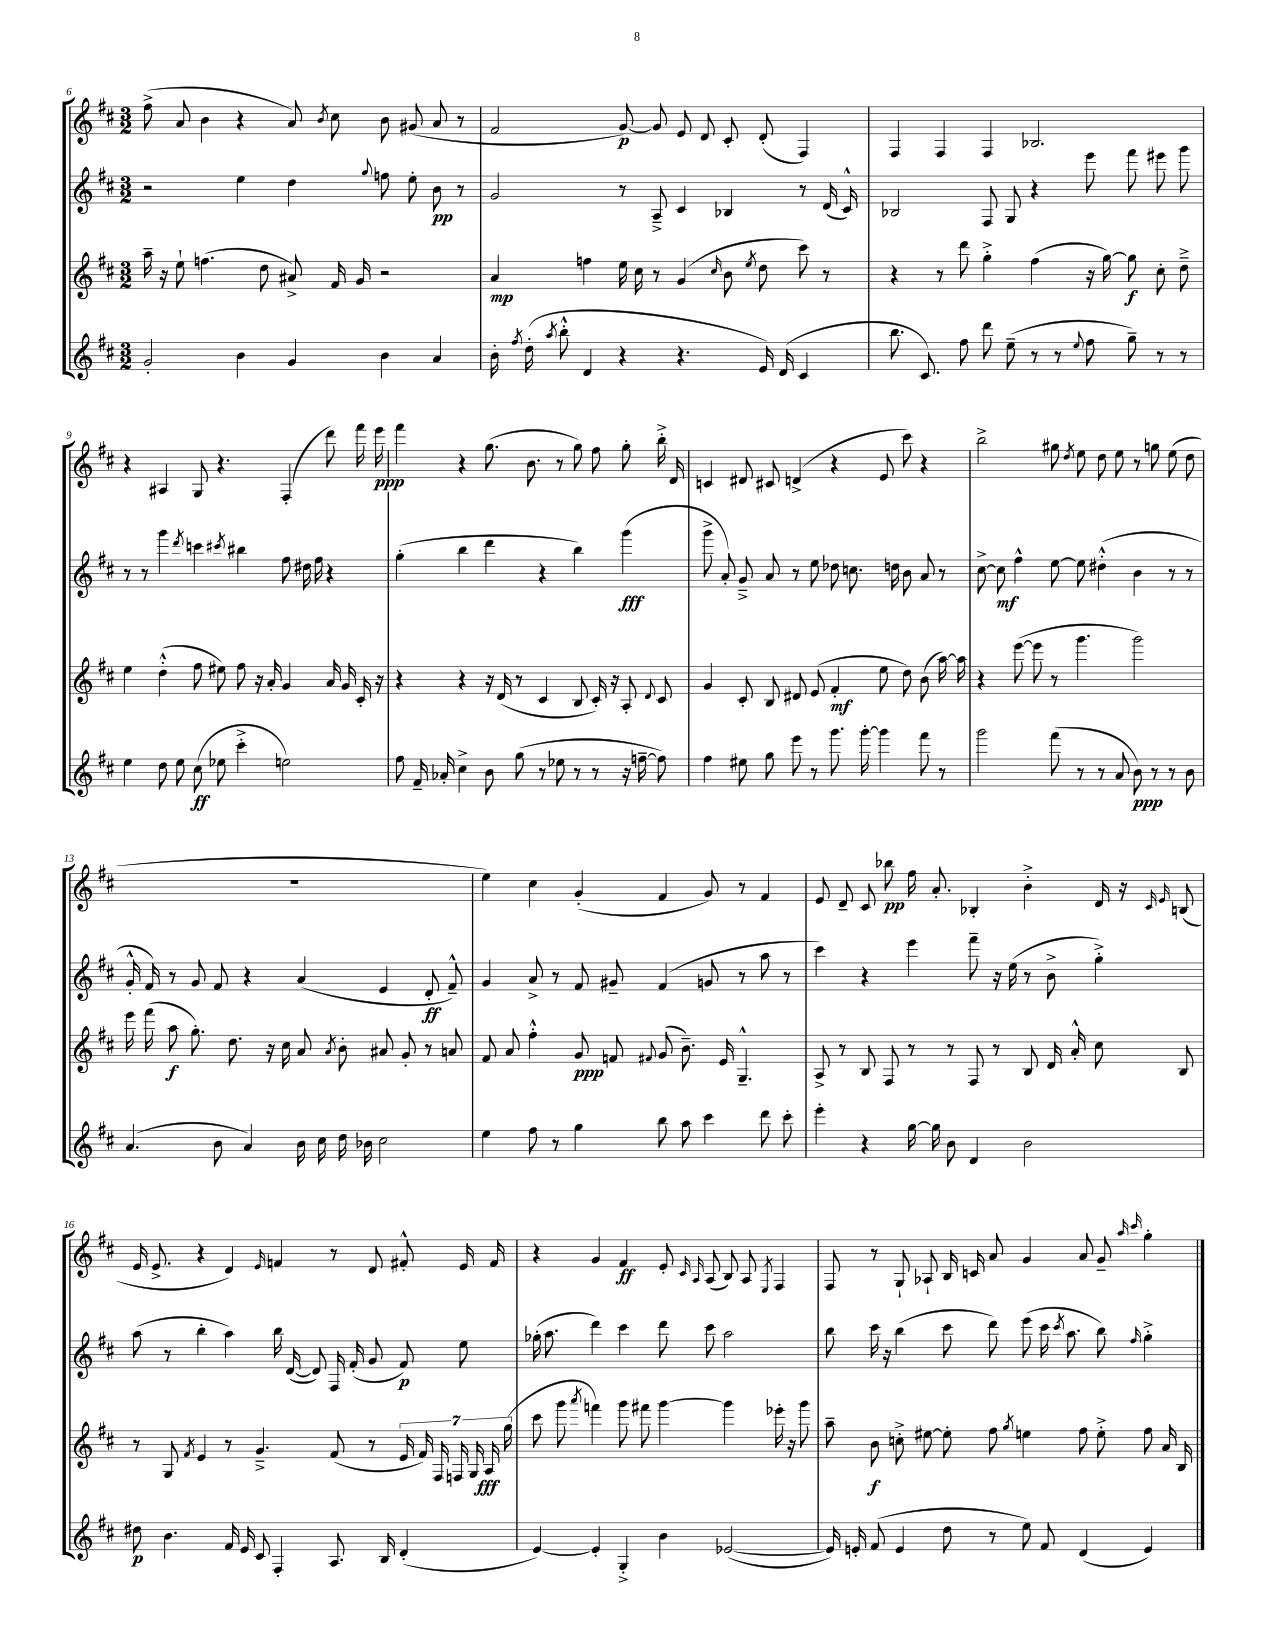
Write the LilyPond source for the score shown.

<<
\new StaffGroup <<
\new Staff = "s0" {
    \clef treble \key d \major \numericTimeSignature \time 3/2
    \autoBeamOff fis''8->( a'8 b'4 r4 a'8) \acciaccatura { b'8 } cis''8 b'8 gis'8( a'8 r8 |
    fis'2 g'8~\p) g'8 e'8 d'8 cis'8-. d'8-.( fis4) |
    fis4 fis4 fis4 bes2. |
    r4 ais4 g8 r4. fis4-.( d'''8) fis'''16 e'''16\ppp |
    fis'''4 r4 g''8.( b'8. r8 g''8) fis''8 g''8-. b''16-.-> d'16 |
    c'4 dis'8 cis'8 d'4->( r4 e'8 cis'''8) r4 |
    b''2-> gis''8 \acciaccatura { d''8 } e''8 d''8 e''8 r8 g''8 e''8( d''8 |
    R1. |
    e''4) cis''4 g'4-.( fis'4 g'8) r8 fis'4 |
    e'8 d'8-- cis'8 bes''8\pp fis''16 a'8.-. bes4-. b'4-.-> d'16 r16 \grace { cis'16 e'16 } b8( |
    e'16 e'8.-> r4 d'4) \grace { e'16 } f'4 r8 d'8 fis'8-.-^ e'16 fis'16 |
    r4 g'4 fis'4\ff e'8-. \grace { cis'16 a16 } a8( b8) a8 \acciaccatura { e8 } fis4 |
    fis8 r8 g8-! aes8-! b16 c'16 a'8 g'4 a'8 g'8-- \grace { a''16 cis'''16 } g''4-. \bar "|." |
}
\new Staff = "s1" {
    \clef treble \key d \major \numericTimeSignature \time 3/2
    \autoBeamOff r2 e''4 d''4 \appoggiatura { g''8 } f''8 e''8-. b'8\pp r8 |
    g'2 r8 a8---> cis'4 bes4 r8 d'16( cis'16-^) |
    bes2 fis8 g8 r4 e'''8 fis'''8 eis'''8 g'''8 |
    r8 r8 g'''4 \acciaccatura { d'''8 } c'''4 \acciaccatura { cis'''8 } bis''4 fis''8 dis''16 fis''16 r4 |
    g''4-.( b''4 d'''4 r4 b''4) g'''4\fff( |
    g'''8-> a'8-.) g'8---> a'8 r8 e''8 des''8 c''8. d''16 b'8 a'8 r8 |
    cis''8~-> cis''8\mf fis''4-^ e''8~ e''8 dis''4-.-^( b'4 r8 r8 |
    g'16-.-^ fis'16) r8 g'8 fis'8 r4 a'4( e'4 d'8-.\ff fis'8---^) |
    g'4 a'8-> r8 fis'8 gis'8-- fis'4( g'8 r8 a''8 r8 |
    cis'''4) r4 e'''4 fis'''8-- r16 e''16( r8 b'8-> g''4-.->) |
    a''8( r8 b''4-. a''4) b''16 d'16~( d'8) fis16 fis'16-.( g'8 fis'8\p) e''8 |
    ges''16-.( a''8. d'''4) cis'''4 d'''8 cis'''8 a''2 |
    b''8 cis'''16 r16 b''4( cis'''8 d'''8) e'''8( cis'''16 \acciaccatura { cis'''8 } a''8. b''8) \grace { fis''16 } g''4-.-> \bar "|." |
}
\new Staff = "s2" {
    \clef treble \key d \major \numericTimeSignature \time 3/2
    \autoBeamOff a''16-- r16 e''8-! f''4.( d''8 ais'8->) fis'16 g'16 r2 |
    a'4\mp f''4 e''16 cis''16 r8 g'4( \grace { cis''16 } b'8 \acciaccatura { e''8 } d''8 cis'''8) r8 |
    r4 r8 d'''8 g''4-.-> fis''4( r16 g''16~) g''8\f cis''8-. d''8---> |
    e''4 d''4-.-^( fis''8 eis''8) fis''8 r16 a'16-. g'4 a'16 g'16 cis'16-. r16 |
    r4 r4 r16 d'16( r8 cis'4 b8 cis'16-.) r16 a8-. \appoggiatura { d'8 } cis'8 |
    g'4 cis'8-. b8 dis'8 e'8( fis'4-.\mf e''8 d''8) b'8( a''16~) a''16 |
    r4 e'''8~( e'''8 r8 g'''4. g'''2) |
    e'''16 fis'''16( a''8\f g''8.-.) d''8. r16 cis''16 a'8 \acciaccatura { a'8 } b'8-. ais'8 g'8-. r8 a'8 |
    fis'8 a'8 fis''4-.-^ g'8\ppp f'8 \appoggiatura { fis'8 } g'8( b'8.--) e'16 g4.---^ |
    a8-> r8 b8 fis8 r8 r8 fis8 r8 b8 d'16 a'16-.-^ cis''8 b8 |
    r8 g8 \acciaccatura { fis'8 } e'4 r8 g'4.---> fis'8( r8 \tuplet 7/4 { e'16 fis'16) fis16 f16 g16 a16\fff g''16( } |
    cis'''8 g'''8 \acciaccatura { a'''8 } f'''4) g'''8 fis'''8 g'''4~ g'''4 ees'''16-. r16 g'''8 |
    a''8-- b'8\f c''8-.-> eis''8~ eis''8-. fis''8 \acciaccatura { g''8 } e''4 fis''8 e''8-.-> fis''8 a'16 b16 \bar "|." |
}
\new Staff = "s3" {
    \clef treble \key d \major \numericTimeSignature \time 3/2
    \autoBeamOff g'2-. b'4 g'4 b'4 a'4 |
    b'16-. \acciaccatura { fis''8 } d''16-.( \acciaccatura { a''8 } b''8-.-^ d'4 r4 r4. e'16) d'16( cis'4 |
    b''8. cis'8.) fis''8 d'''8 e''8--( r8 r8 \appoggiatura { e''8 } fis''8 g''8--) r8 r8 |
    e''4 d''8 e''8 cis''8\ff( ees''8 cis'''4-.-> e''2) |
    fis''8 fis'16-- aes'16-. cis''4-> b'8 g''8( r8 ees''8 r8 r8 r16 f''16~-- f''8) |
    fis''4 eis''8 g''8 e'''8 r8 g'''8. g'''16~-. g'''4 fis'''8 r8 |
    g'''2 fis'''8( r8 r8 a'8 b'8\ppp) r8 r8 b'8 |
    a'4.( b'8 a'4) b'16 cis''16 d''16 bes'16 cis''2 |
    e''4 fis''8 r8 g''4 b''8 a''8 cis'''4 d'''8 cis'''8-. |
    e'''4-. r4 g''16~ g''16 b'8 d'4 b'2 |
    dis''8\p b'4. fis'16 e'16 cis'8 fis4-. a8. b16 d'4-.( |
    e'4~) e'4-. g4-.-> b'4 ees'2~( |
    ees'16) e'16-. fis'8( e'4 d''8 r8 e''8) fis'8 d'4( e'4) \bar "|." |
}
>>
>>
\layout { \context { \Score currentBarNumber = #6 } }
